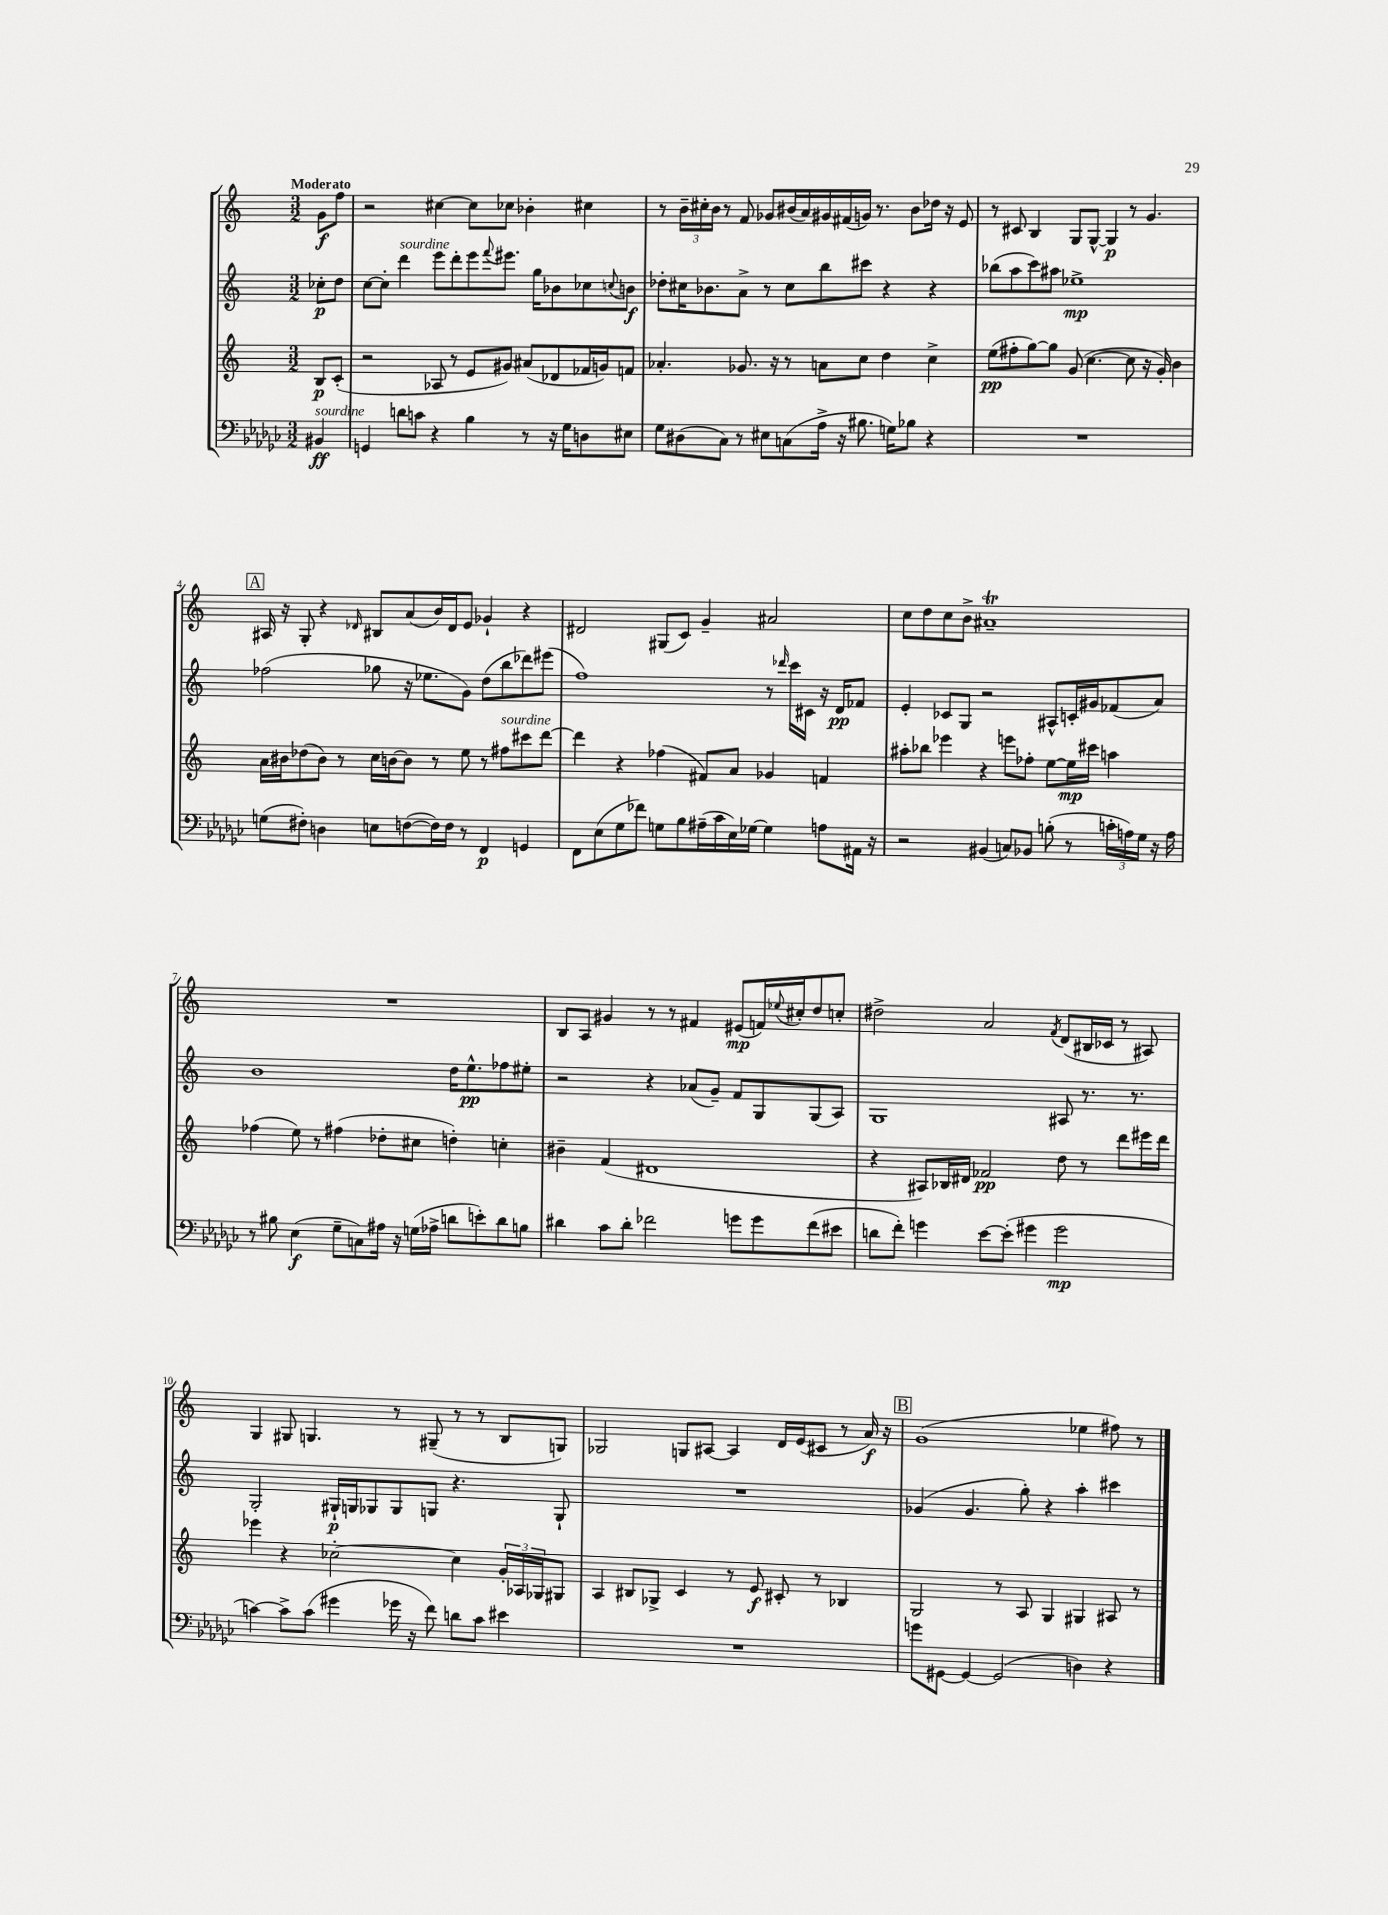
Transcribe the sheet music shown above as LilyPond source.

<<
\new StaffGroup <<
\new Staff = "s0" {
    \clef treble \key c \major \numericTimeSignature \time 3/2 \partial 4 \tempo "Moderato"
    g'8\f f''8 |
    r2 cis''4~ cis''8 ces''8 bes'4-. cis''4 |
    r8 \tuplet 3/2 { b'16-- cis''16-. b'16 } r8 f'8 ges'8 bis'16( a'16) gis'16 fis'16( g'16) r8. bis'8 des''16 r16 e'8 |
    r8 cis'8 b4 g8 g8~-^ g4\p r8 g'4. |
    \mark \markup { \box "A" } ais16 r16 g8-. r4 \grace { des'16 } bis8 a'8( b'16) des'16 e'8 ges'4-! r4 |
    dis'2 gis8( c'8) g'4-- ais'2 |
    c''8 d''8 c''8 b'8-> ais'1--\trill |
    R1. |
    b8 a8 gis'4 r8 r8 fis'4 eis'8\mp( f'16) \appoggiatura { ees''8 } cis''16-. d''8 c''8-. |
    dis''2-> a'2 \acciaccatura { f'8 } d'8( bis16 ces'16 r8 ais8) |
    g4 gis8 g4. r8 gis8--( r8 r8 b8 g8) |
    ges2 g8 ais8~ ais4 d'16 e'16( cis'8 r8 a'16\f) r16 |
    \mark \markup { \box "B" } g'1( ees''4 fis''8) r8 \bar "|." |
}
\new Staff = "s1" {
    \clef treble \key c \major \numericTimeSignature \time 3/2 \partial 4
    ces''8-.\p d''8 |
    c''8~ c''8-. d'''4^\markup { \italic "sourdine" } e'''8 d'''8-. e'''8 \appoggiatura { f'''8 } eis'''8. g''16 bes'8 ces''8 \appoggiatura { c''8 } b'8\f |
    des''8-. cis''16 bes'8. a'8-> r8 cis''8 b''8 cis'''8 r4 r4 |
    bes''8( a''8 c'''8) ais''8 ees''1->\mp |
    \mark \markup { \box "A" } fes''2( ges''8 r16 ees''8. g'8) d''8( b''8 des'''8) eis'''8( |
    f''1) r8 \grace { des'''16 } c'''16 cis'16 r16 d'16\pp fes'8 |
    e'4-. ces'8 g8 r2 ais8-^ c'16-. gis'16 fes'8( a'8) |
    b'1 d''16 e''8.-^\pp fes''8 eis''8-. |
    r2 r4 aes'8( g'8--) f'8 g8 g8( a8) |
    g1 ais8 r8. r8. |
    g2-. gis16-!\p g16 ges8 ges8 g8 r4. g8-! |
    R1. |
    \mark \markup { \box "B" } ges'4( ges'4. g''8-.) r4 a''4-. cis'''4 \bar "|." |
}
\new Staff = "s2" {
    \clef treble \key c \major \numericTimeSignature \time 3/2 \partial 4
    b8\p c'8-.( |
    r2 aes8 r8 e'8 gis'8) ais'8( des'8 fes'16 g'16) f'8 |
    aes'4.-. ges'8. r16 r8 a'8 c''8 d''4 c''4-> |
    e''8\pp( fis''8-. g''8~) g''8 g'8( c''4.~ c''8 r16 g'16-.) b'4 |
    \mark \markup { \box "A" } a'16 bis'16 des''8( bis'8) r8 c''16 b'16~ b'8 r8 e''8 r8 fis''8^\markup { \italic "sourdine" } cis'''8 d'''8~ |
    d'''4 r4 fes''4( fis'8) a'8 ges'4 f'4 |
    ais''8-. bes''8 ees'''4 r4 e'''8 fes''8-. e''8~ e''16\mp cis'''16 a''4 |
    fes''4( e''8) r8 fis''4( des''8-. cis''8 d''4-.) c''4-. |
    bis'4-- f'4( dis'1 |
    r4 ais8) bes16 dis'16 fes'2\pp d''8 r8 d'''8 eis'''16 d'''16 |
    ees'''4 r4 ces''2~-. ces''4 \tuplet 3/2 { g'16-. aes16 ges16 } gis8 |
    a4 bis8 ges8-> c'4 r8 e'8\f cis'8-. r8 bes4 |
    \mark \markup { \box "B" } g2 r8 a8 g4 gis4 ais8 r8 \bar "|." |
}
\new Staff = "s3" {
    \clef bass \key ges \major \numericTimeSignature \time 3/2 \partial 4
    bis,4\ff^\markup { \italic "sourdine" } |
    g,4 d'8 c'8 r4 bes4 r8 r16 ges16 d8 eis8 |
    ges8 dis8( ces8) r8 eis8 c8( aes16-> r16 bis8. g16) bes8 r4 |
    R1. |
    \mark \markup { \box "A" } g8( fis8-.) d4 e8 f8~( f16) f16 r8 f,4\p g,4 |
    f,8 ees8( ges8 fes'8) g8 bes8 ais16--( ces'16 ees16) ges16~ ges4 a8 ais,16 r16 |
    r2 bis,4( c8) bes,8 b8-.( r8 \tuplet 3/2 { c'16-. a16) ges16 } r16 a16 |
    r8 bis8 ees4\f( ges8-- c8) ais16 r16 g16( aes16-> d'8 e'8-.) d'8 b8 |
    dis'4 ces'8 dis'8-. fes'2 g'8 g'8 fes'8( eis'8 |
    d'8 f'8-.) g'4 ees'8~ ees'8-.( gis'4 gis'2\mp |
    c'4~) c'8-> c'8( gis'4 ges'16 r16 f'8) d'8 c'8 eis'4 |
    R1. |
    \mark \markup { \box "B" } g'8 gis,8~ gis,4~ gis,2( d4) r4 \bar "|." |
}
>>
>>
